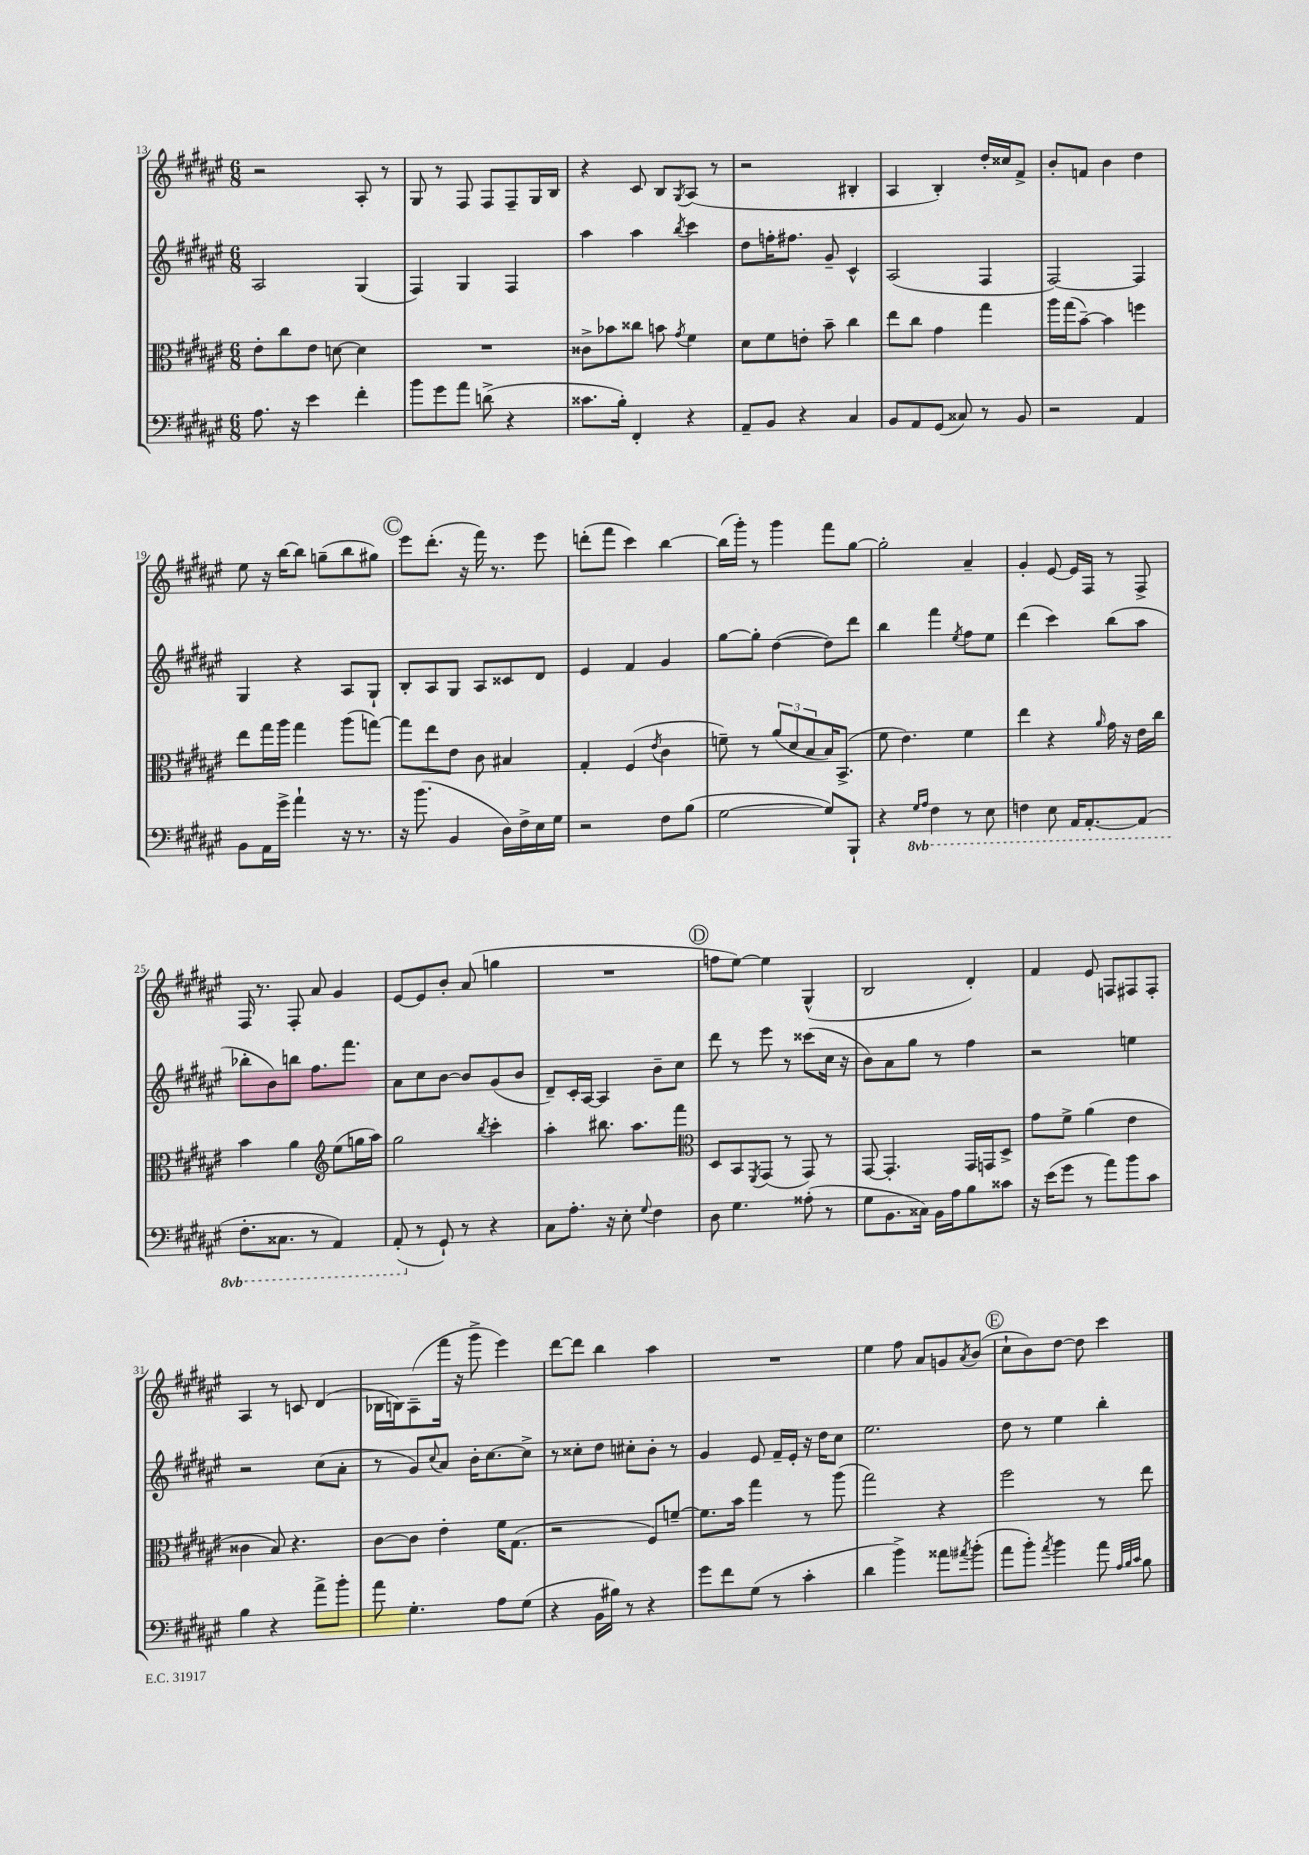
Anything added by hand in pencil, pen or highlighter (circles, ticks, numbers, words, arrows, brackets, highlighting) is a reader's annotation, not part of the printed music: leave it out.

**kern	**kern	**kern	**kern
*staff4	*staff3	*staff2	*staff1
*clefF4	*clefC3	*clefG2	*clefG2
*k[f#c#g#d#a#e#]	*k[f#c#g#d#a#e#]	*k[f#c#g#d#a#e#]	*k[f#c#g#d#a#e#]
*M6/8	*M6/8	*M6/8	*M6/8
8.A#	8e#'	2A#	2r
.	8cc#	.	.
16r	.	.	.
4e#	8e#	.	.
.	[8d	.	.
4f#'	4d]	(4G#	8A#'
.	.	.	8r
=	=	=	=
8b	2.r	4F#)	8G#
8g#	.	.	8r
8a#	.	4G#	8F#
(8d^	.	.	8F#
4r	.	4F#	8F#~
.	.	.	16G#
.	.	.	16B
=	=	=	=
8.c##	8c##^	4aa#	4r
.	8b-	.	.
16B')	.	.	.
4FF#'	8cc##	4aa#	8c#
.	8b	.	8B
.	8qg#	8qbb	8qG#
4r	4f#	4ccc#	(8A#
.	.	.	8r
=	=	=	=
8AA#~	8d#	8dd#	2r
8BB	8f#	16ff'	.
.	.	8.ff#	.
4r	8e'	.	.
.	8b~	8g#~	.
4C#	4cc#	4c#^^	4B#'
=	=	=	=
8BB	8ee#	(2A#	4A#
8AA#	8cc#	.	.
(8GG#	4g#	.	4B')
8C##)	.	.	.
8r	4gg#	4F#	16dd#'
.	.	.	16cc##
8BB	.	.	8f#^
=	=	=	=
2r	16aa#	[2F#)	8b'
.	(16gg#	.	.
.	[8b~)	.	8f
.	4b]	.	4b
4AA#	4ff	4F#]	4dd#
=	=	=	=
8BB	8ee#	4G#	8ee#
16AA#	16gg#	.	16r
16g#^	16aa#	.	[16bb
4a#`	4gg#	4r	8bb]
.	.	.	(8gg~
16r	(8aa#	8A#	8bb
8.r	.	.	.
.	[8gg)	8G#`	8gg#)
=	=	=	=
16r	8gg]	8B'	8eee#
(8.b	.	.	.
.	8ee#	8A#	(8.ddd#'
4BB	8e#	8G#	.
.	.	.	16r
.	8c#	8A#	16fff#)
.	.	.	8.r
16D#)	4B#	8c##	.
16F#^	.	.	.
16E#	.	8d#	8eee#
16G#	.	.	.
=	=	=	=
2r	4G#'	4e#	(8ddd'
.	.	.	8fff#
.	(4F#	4f#	4ccc#)
.	8qe#	.	.
8F#	4c#	4g#	[4bb
(8B	.	.	.
=	=	=	=
[2G#	8f~)	[8gg#	(16bb]
.	.	.	16ggg#')
.	8r	8gg#']	8r
.	(12a#	([4dd#	4ggg#
.	12d#	.	.
.	12B	.	.
8G#])	16B)	8dd#])	8fff#
.	(8.BB^	.	.
8BBB`	.	8ddd#	[8gg#
=	=	=	=
4r	8f#	4bb	2gg#']
.	4.e#)	.	.
16qqGG#	.	.	.
16qqAA#	.	.	.
4FF#	.	4fff#	.
.	.	8qee#	.
8r	4f#	8ff#	4a#~
8EE#	.	8ee#	.
=	=	=	=
4FF	4ee#	(4ddd#	4g#'
8EE#	4r	4ccc#)	[8e#
16AAA#	.	.	16e#]
[8.AAA#'	.	.	16F#
.	16qqa#	.	.
.	16g#	(8bb	8r
.	16r	.	.
(8AAA#]	16e#	8aa#	8F#^
.	16cc#	.	.
=	=	=	=
8.FF#'	4b	8bb-'	16F#
.	.	.	8.r
.	.	8b)	.
8.CC##	.	.	.
.	4a#	8bb	8F#'
8r	.	8.ff#	8a#
*	*clefG2	*	*
4AAA#)	(8ee#	.	4g#
.	.	8.fff#	.
.	16gg	.	.
.	16aa#)	.	.
=	=	=	=
(8AAA#'	2gg#	8a#	[8e#
8r	.	8cc#	8e#]
8GG#`)	.	[8b	8b'
8r	.	8b]	(8a#
.	8qbb	.	.
4r	4ccc#'	(8g#	4gg
.	.	8b	.
=	=	=	=
8C#	4aa#'	8d#~)	2.r
8.A#'	.	16c#'	.
.	.	[16A#	.
.	8.bb#	4A#]	.
16r	.	.	.
8E#'	.	.	.
.	8.aa#	.	.
8qqG#	.	.	.
4F#	.	8b~	.
.	8fff#	8cc#	.
=	=	=	=
*	*clefC3	*	*
8D#	8D#	8ddd#	8ff
4.G#	8BB	8r	[8ee#)
.	8qFF#	.	.
.	(8GG#	8eee#	4ee#]
.	8r	8r	.
(8A##'	8GG#)	(8ccc##	(4G#^^
8r	8r	16cc#	.
.	.	16r	.
=	=	=	=
8G#	[8GG#	8b)	2B
8.BB	4.GG#']	8a#	.
.	.	8gg#	.
16C##)	.	.	.
16BB	.	8r	.
16A#	.	.	.
8B	16GG#	4ff#	4d#')
.	16GG	.	.
8c##	8D#^	.	.
=	=	=	=
16r	8g#	2r	4f#
(16e#	.	.	.
8g#	8f#^	.	.
8r	(4a#	.	8e#
8a#)	.	.	8F
8b	4e#	4ee	8F#
8c#	.	.	8F#'
=	=	=	=
4B	4c##	2r	4A#
4r	8B)	.	8r
.	4.r	.	8c
8a#^	.	(8cc#	(4d#
8b'	.	8a#'	.
=	=	=	=
8a#	[8c#	8r	16B-
.	.	.	16B)
4.G#'	8c#]	8g#)	(8A#~
.	.	8qqcc#	.
.	4e#'	8a#	16fff#
.	.	.	16r
.	.	16b'	8ggg#^
.	.	[8.cc#	.
8A#	16f#	.	4eee#)
.	(8.G#	.	.
(8G#	.	8cc#^]	.
=	=	=	=
4r	2r	8r	[8ddd#
.	.	8cc##'	8ddd#]
16BB	.	8dd#	4bb
16B#)	.	.	.
8r	.	8cc#'	.
4r	8F#)	8b'	4aa#
.	[8f~	8r	.
=	=	=	=
8g#	8.f]	4g#	2.r
8f#	.	.	.
.	16b	.	.
(8G#	4gg#	8e#	.
8r	.	16f#~	.
.	.	16e#'	.
4c#'	8r	16r	.
.	.	16dd#	.
.	(8aa#	8cc#	.
=	=	=	=
4d#	2gg#)	2.ee#	4ee#
4b^)	.	.	8ff#
.	.	.	8a#
8a##	4r	.	8g
8qa#	.	.	8qa#
(8b'	.	.	(8b
=	=	=	=
8a#	2ff#	8dd#	8cc#`
8b')	.	8r	8b)
8qa#	.	.	.
4b	.	4ee#	[8dd#
.	.	.	8dd#]
8a#	8r	4bb'	4ccc#
32qqA#	.	.	.
32qqB	.	.	.
32qqc#	.	.	.
8B	8ee#	.	.
==	==	==	==
*-	*-	*-	*-
